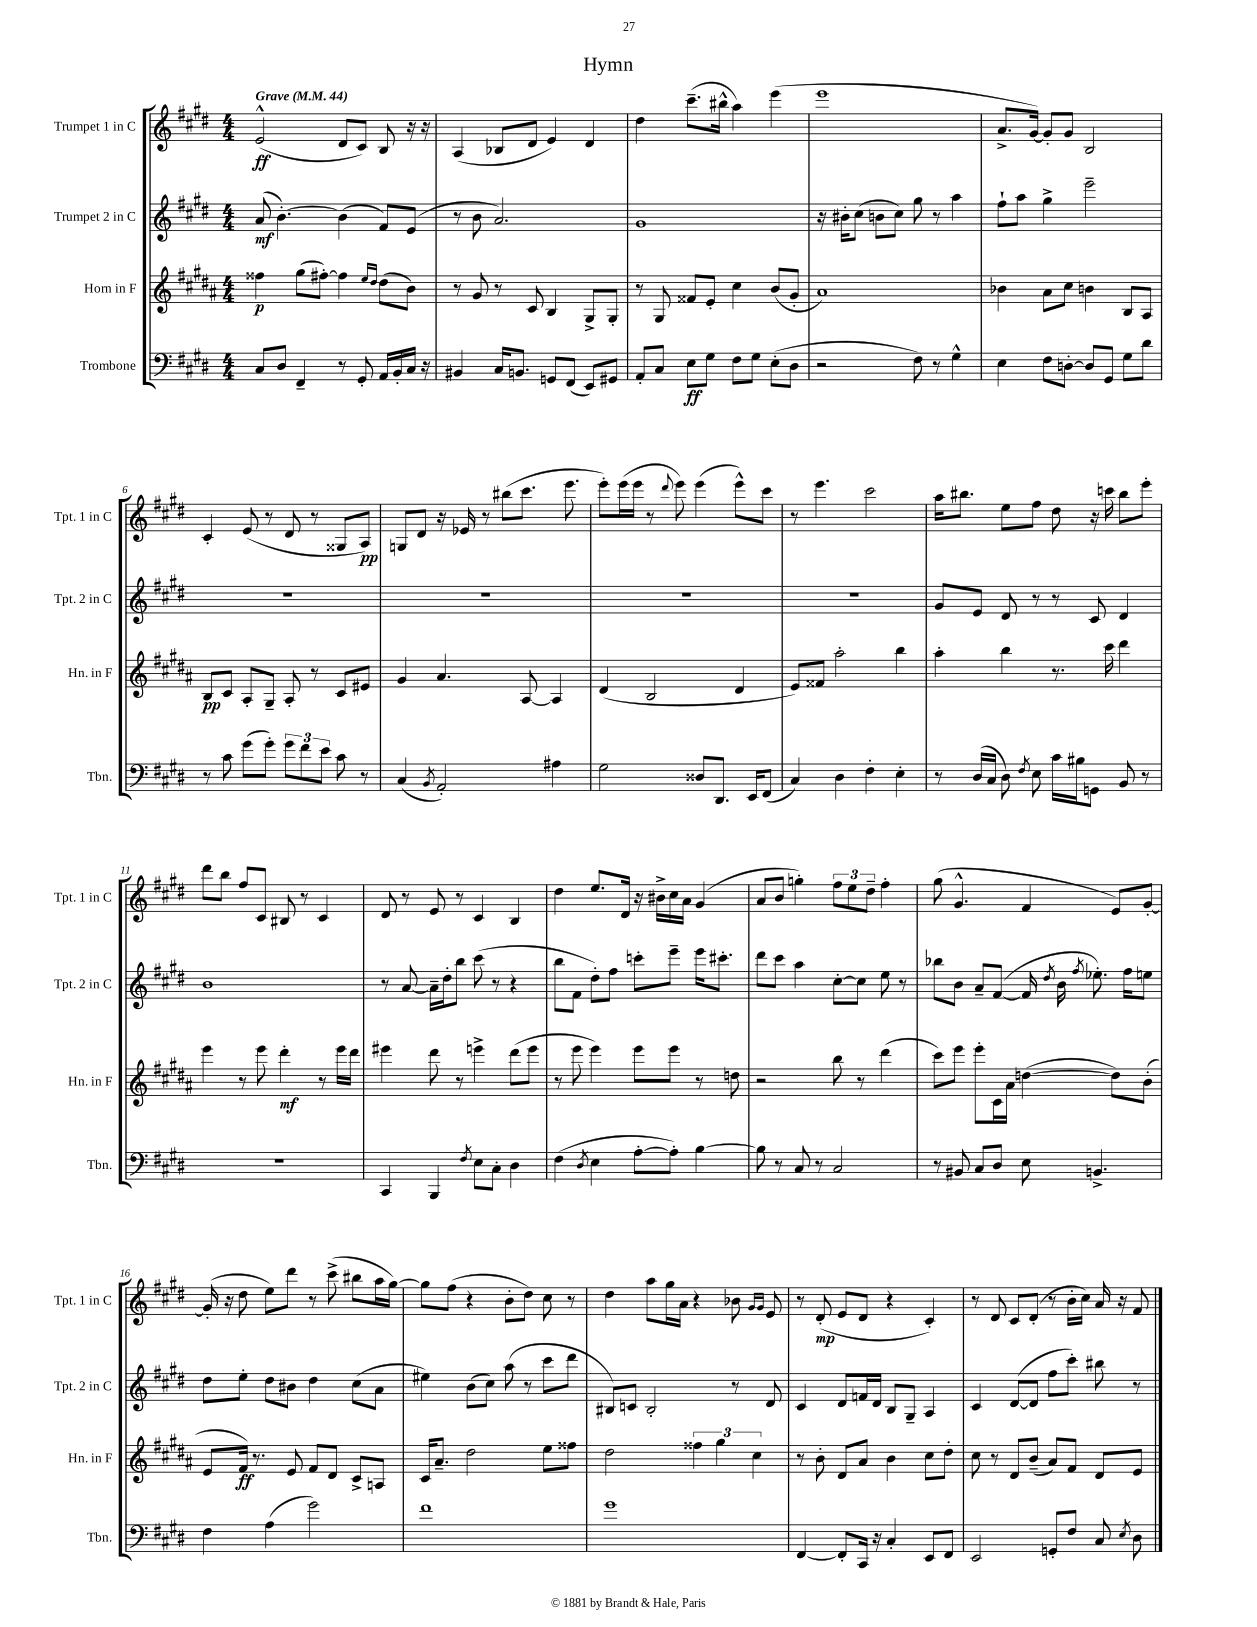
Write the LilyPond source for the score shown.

\header { title = "Hymn" }
<<
\new StaffGroup <<
\new Staff = "s0" \with { instrumentName = "Trumpet 1 in C" shortInstrumentName = "Tpt. 1 in C" } {
    \clef treble \key e \major \numericTimeSignature \time 4/4 \tempo "Grave" 4 = 44
    \autoBeamOff e'2-^\ff( dis'8[ cis'8]) b8 r16 r16 |
    a4( bes8[ dis'8] e'4) dis'4 |
    dis''4 cis'''8.[--( bis''16]-^ a''4) e'''4( |
    e'''1 |
    a'8.[-> gis'16]~) gis'8[-. gis'8] b2 |
    cis'4-. e'8( r8 dis'8 r8 gisis8[ a8]\pp) |
    g8[ dis'8] r16 ees'16 r8 bis''8[( cis'''8.] e'''8. |
    e'''8[-.) e'''16( e'''16] r8 \appoggiatura { dis'''8 } e'''8) e'''4( e'''8[-^) cis'''8] |
    r8 e'''4. cis'''2 |
    a''16[ bis''8.] e''8[ fis''8] dis''8 r16 c'''16 bis''8[ e'''8]-. |
    dis'''8[ b''8] fis''8[ cis'8] bis8 r8 cis'4 |
    dis'8 r8 e'8 r8 cis'4 b4 |
    dis''4 e''8.[ dis'16] r16 bis'16[-> cis''16 a'16] gis'4( |
    a'8[ b'8] g''4-.) \tuplet 3/2 { fis''8[ e''8 dis''8]-- } fis''4-. |
    gis''8( gis'4.-^ fis'4 e'8[) gis'8]~-. |
    gis'16-.( r16 dis''8 e''8[) dis'''8] r8 cis'''8->( bis''8[ a''16 gis''16]~) |
    gis''8[ fis''8]( r4 b'8[-. dis''8]) cis''8 r8 |
    dis''4 a''8[ gis''16 a'16] r4 bes'8 \grace { gis'16[ gis'16] } e'8 |
    r8 dis'8-.\mp( e'8[ dis'8] r4 cis'4-.) |
    r8 dis'8 cis'8[ dis'8]-.( r8 b'16[-. cis''16]) a'16 r16 fis'8 \bar "|." |
}
\new Staff = "s1" \with { instrumentName = "Trumpet 2 in C" shortInstrumentName = "Tpt. 2 in C" } {
    \clef treble \key e \major \numericTimeSignature \time 4/4
    \autoBeamOff a'8\mf( b'4.~-.) b'4( fis'8[) e'8]( |
    r8 b'8 a'2.) |
    gis'1 |
    r16 bis'16[-. cis''8]( b'8[ cis''8]) gis''8 r8 a''4 |
    fis''8[-! a''8] gis''4-> e'''2-- |
    R1 |
    R1 |
    R1 |
    R1 |
    gis'8[ e'8] dis'8 r8 r8 cis'8 dis'4 |
    b'1 |
    r8 a'8~ a'16[-- dis''16-. b''8] cis'''8( r8 r4 |
    b''8[ fis'8] dis''8[-.) fis''8] c'''8[-. e'''8]-- e'''16[ cis'''8.]-. |
    dis'''8[ cis'''8] a''4 cis''8[~-. cis''8] e''8 r8 |
    bes''8[ b'8] a'8[-- fis'8]~( fis'16 \acciaccatura { dis''8 } b'16 \acciaccatura { fis''8 } ees''8.-.) fis''16[ e''8] |
    dis''8[ e''8]-. dis''8[ bis'8] dis''4 cis''8[( a'8] |
    eis''4) b'8[( cis''8]) a''8( r8 cis'''8[ dis'''8] |
    bis8[) c'8] bis2-. r8 dis'8 |
    cis'4 dis'8[ f'16 dis'16] b8[ gis8]-- a4 |
    cis'4 dis'8[~( dis'8] fis''8[ cis'''8]-.) bis''8 r8 \bar "|." |
}
\new Staff = "s2" \with { instrumentName = "Horn in F" shortInstrumentName = "Hn. in F" } {
    \clef treble \key b \major \numericTimeSignature \time 4/4
    \autoBeamOff fisis''4\p gis''8[( fis''8]~-.) fis''4 \grace { e''16[ dis''16] } dis''8[( b'8]) |
    r8 gis'8 r8 cis'8 b4 gis8[-> gis8]-. |
    r8 gis8 fisis'8[ e'8]-. cis''4 b'8[( gis'8]-. |
    ais'1) |
    bes'4 ais'8[ cis''8] b'4 b8[ ais8] |
    b8[\pp cis'8] ais8[-. gis8]-- ais8-. r8 cis'8[ eis'8] |
    gis'4 ais'4. ais8~ ais4 |
    dis'4( b2 dis'4 |
    e'8[) fisis'8] ais''2-. b''4 |
    ais''4-. b''4 r8. cis'''16 dis'''4 |
    e'''4 r8 e'''8 dis'''4-.\mf r8 e'''16[ dis'''16] |
    eis'''4 dis'''8 r8 e'''4-> dis'''8[( e'''8] |
    r8 e'''8 e'''4) e'''8[ e'''8] r8 d''8 |
    r2 b''8 r8 dis'''4( |
    cis'''8[) e'''8] e'''8[-. cis'16 ais'16] d''4~( d''8[) b'8]-.( |
    e'8[ fis'16]\ff) r8. e'8 fis'8[ dis'8] cis'8[-> a8] |
    cis'16[ ais'8.]-- dis''2 e''8[ fisis''8] |
    dis''2 \tuplet 3/2 { fisis''4 gis''4 cis''4 } |
    r8 b'8-. dis'8[ ais'8] b'4 cis''8[ dis''8]-. |
    cis''8 r8 dis'8[ b'8]--( ais'8[) fis'8] dis'8[ e'8] \bar "|." |
}
\new Staff = "s3" \with { instrumentName = "Trombone" shortInstrumentName = "Tbn." } {
    \clef bass \key e \major \numericTimeSignature \time 4/4
    \autoBeamOff cis8[ dis8] fis,4-- r8 gis,8-. a,16[ b,16-. cis16] r16 |
    bis,4 cis16[ b,8.] g,8[ fis,8]( e,8[) gis,8] |
    a,8[-. cis8] e8[\ff gis8] fis8[ gis8] e8[-.( dis8] |
    r2 fis8) r8 gis4-^ |
    e4 fis8[ d8]~-. d8[ gis,8] gis8[ dis'8] |
    r8 cis'8 gis'8[( gis'8]-.) \tuplet 3/2 { gis'8[ fis'8 e'8] } cis'8 r8 |
    cis4( \acciaccatura { b,8 } a,2-.) ais4 |
    gis2 disis8[ dis,8.] e,16[ fis,8]( |
    cis4) dis4 fis4-. e4-. |
    r8 dis16[( cis16] dis8) \acciaccatura { fis8 } e8 cis'16[ bis16 g,8] b,8 r8 |
    R1 |
    cis,4 b,,4 \acciaccatura { fis8 } e8[ cis8]-. dis4 |
    fis4( \acciaccatura { dis8 } e4 a8[~-. a8]-.) b4~ |
    b8 r8 cis8 r8 cis2 |
    r8 bis,8 cis8[ dis8] e8 b,4.-> |
    fis4 a4( gis'2) |
    fis'1 |
    gis'1 |
    fis,4~ fis,8[-. cis,16] r16 cis4-. e,8[ fis,8] |
    e,2 g,8[-. fis8] cis8 \acciaccatura { e8 } dis8 \bar "|." |
}
>>
>>
